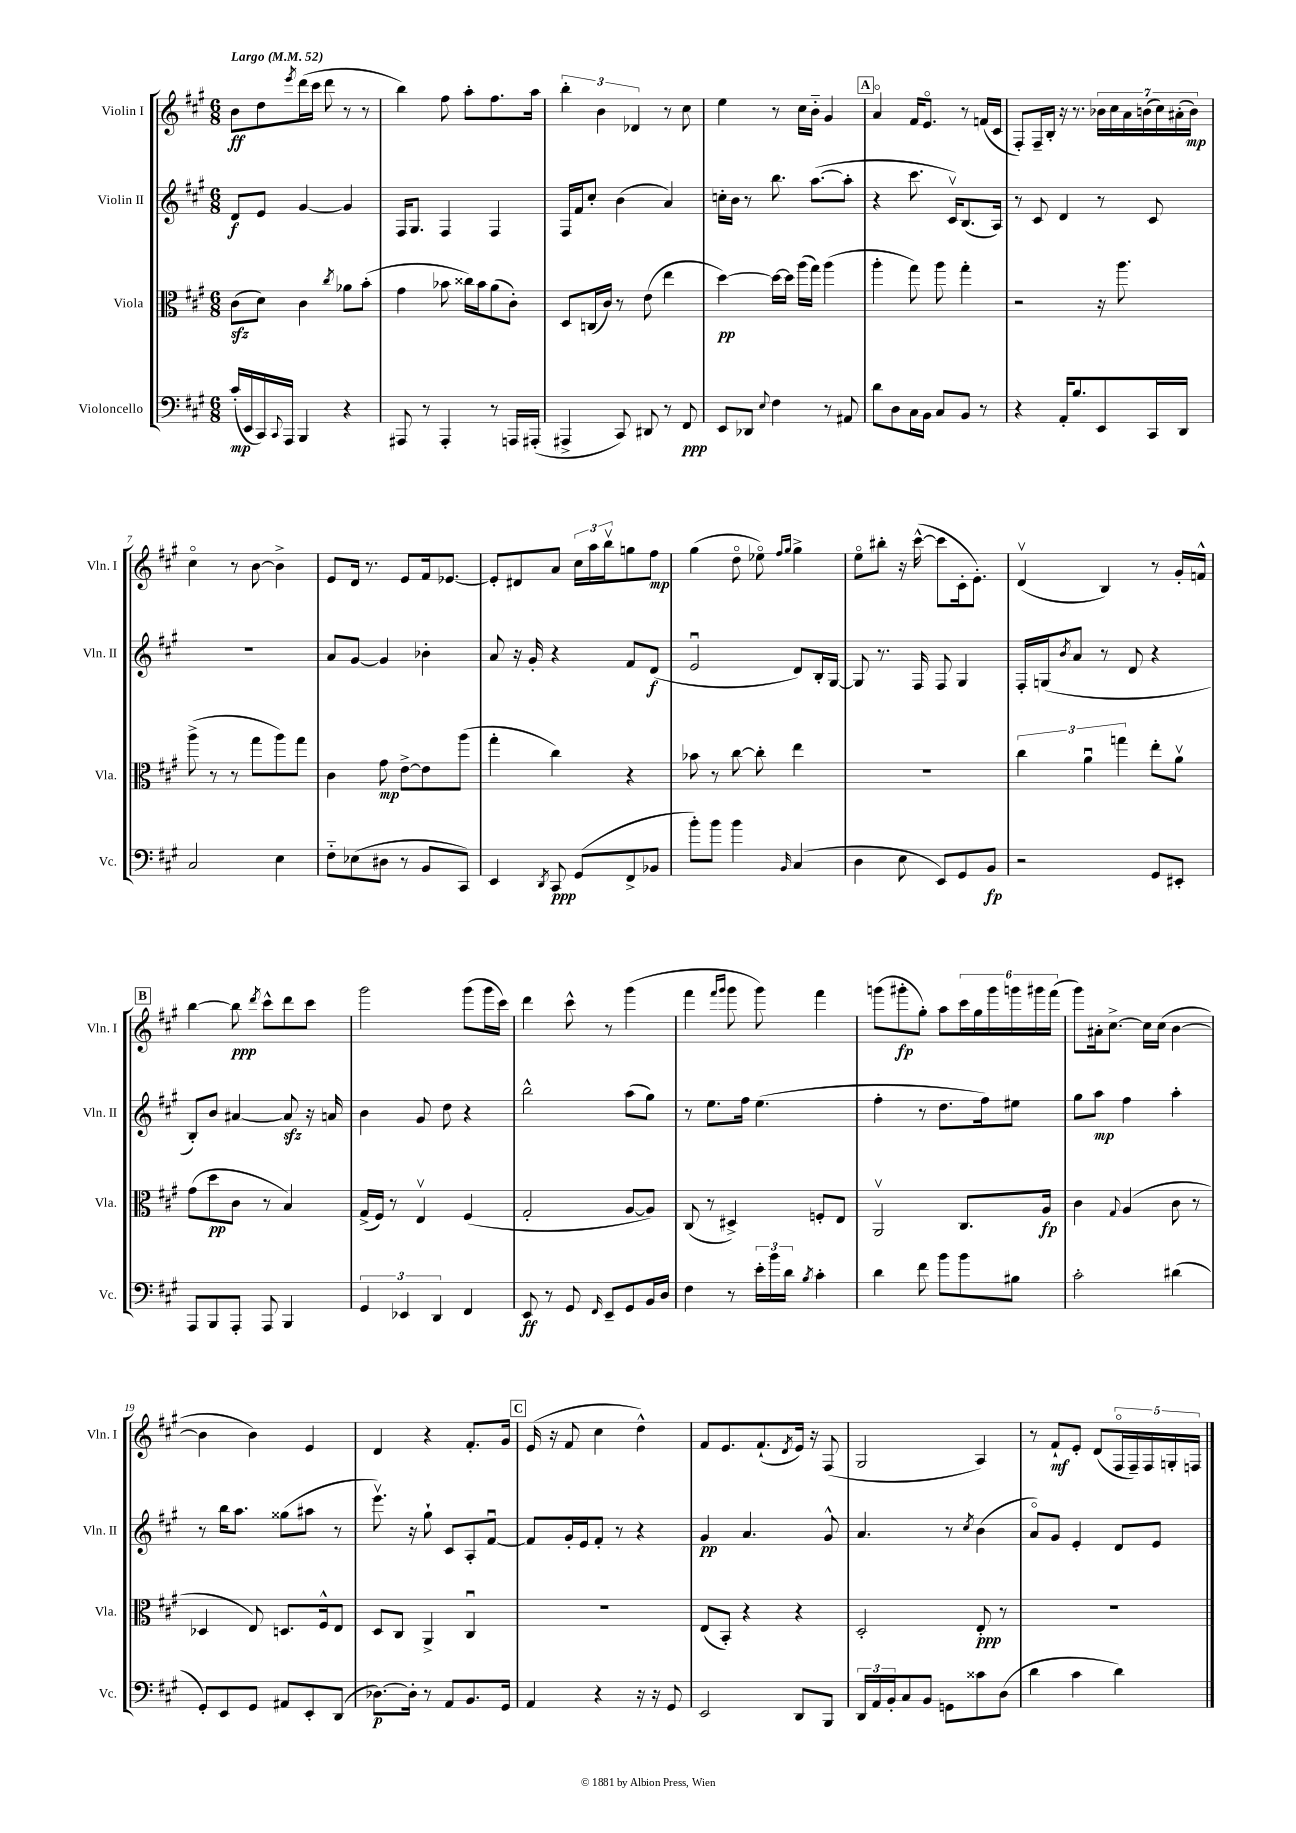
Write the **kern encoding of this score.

**kern	**dynam	**kern	**dynam	**kern	**dynam	**kern	**dynam
*part4	*part4	*part3	*part3	*part2	*part2	*part1	*part1
*staff4	*staff4	*staff3	*staff3	*staff2	*staff2	*staff1	*staff1
*I"Violoncello	*	*I"Viola	*	*I"Violin II	*	*I"Violin I	*
*I'Vc.	*	*I'Vla.	*	*I'Vln. II	*	*I'Vln. I	*
*clefF4	*	*clefC3	*	*clefG2	*	*clefG2	*
*k[f#c#g#]	*	*k[f#c#g#]	*	*k[f#c#g#]	*	*k[f#c#g#]	*
*M6/8	*	*M6/8	*	*M6/8	*	*M6/8	*
*MM52	*	*MM52	*	*MM52	*	*MM52	*
=1	=1	=1	=1	=1	=1	=1	=1
!	!	!	!	!	!	!LO:TX:a:B:t=Largo	!
(16c#'/LL	mp	(8c#zz\L	.	8d/L	f	8b\L	ff
16EE/	.	.	.	.	.	.	.
16CC#/)	.	8d\J)	.	8e/J	.	8dd\	.
8qqCC#/	.	.	.	.	.	.	.
16AAA/JJ	.	.	.	.	.	.	.
.	.	.	.	.	.	8qeee/	.
4BBB/	.	4c#\	.	[4g#/	.	(16ddd\L	.
.	.	.	.	.	.	16ccc#\JJ	.
.	.	.	.	.	.	8ddd\	.
.	.	8qcc#/	.	.	.	.	.
4r	.	8a-X\L	.	4g#/]	.	8r	.
.	.	(8b'\J	.	.	.	8r	.
=2	=2	=2	=2	=2	=2	=2	=2
8AAA#X/	.	4g#\	.	16F#/KL	.	4bb\)	.
.	.	.	.	8.G#/J	.	.	.
8r	.	.	.	.	.	.	.
4AAA#'/	.	8b-X\	.	4F#/	.	8ff#\	.
.	.	16cc##X\LL)	.	.	.	8aa'\L	.
.	.	16b-\J	.	.	.	.	.
8r	.	(8a\	.	4F#/	.	8.ff#\	.
16AAAn/LL	.	8c#'\J)	.	.	.	.	.
(16AAA#X'/JJ	.	.	.	.	.	16aa\Jk	.
=3	=3	=3	=3	=3	=3	=3	=3
4AAA#X^/	.	8D/L	.	16F#/LL	.	6bb'\	.
.	.	.	.	16f#/J	.	.	.
.	.	(16Cn/L	.	8cc#'/J	.	.	.
.	.	.	.	.	.	6b\	.
.	.	16c#/JJ)	.	.	.	.	.
8CC#/)	.	8r	.	(4b\	.	.	.
.	.	.	.	.	.	6d-X/	.
8DD#X/	.	(8e\	.	.	.	.	.
8r	.	4ee\	.	4a/)	.	8r	.
8FF#/	ppp	.	.	.	.	8cc#\	.
=4	=4	=4	=4	=4	=4	=4	=4
8EE/L	.	[4dd\)	pp	16ccn'\LL	.	4ee\	.
.	.	.	.	16b\JJ	.	.	.
8DD-X/J	.	.	.	8r	.	.	.
8qqE/	.	.	.	.	.	.	.
4F#\	.	16dd\LL_	.	8.bb\	.	8r	.
.	.	16dd\JJ]	.	.	.	.	.
.	.	(16aa\LL	.	.	.	16cc#\LL	.
.	.	16gg#\JJ)	.	([8.aa\L	.	16b\JJ	.
8r	.	(4aa\	.	.	.	4g#/	.
8AA#X/	.	.	.	8aa'\J]	.	.	.
!!LO:REH:place=s1:t=A
=5	=5	=5	=5	=5	=5	=5	=5
8d\L	.	4aa'\	.	4r	.	4a/	.
8D\	.	.	.	.	.	.	.
16C#\L	.	8gg#\)	.	8.ccc#\	.	16f#/KL	.
16BB\JJ	.	.	.	.	.	8.e/J	.
8C#/L	.	8aa\	.	.	.	.	.
.	.	.	.	16c#v/KL)	.	.	.
8BB/J	.	4gg#'\	.	(8.B/	.	8r	.
8r	.	.	.	.	.	(16fn/LL	.
.	.	.	.	16A/Jk)	.	16c#/JJ	.
=6	=6	=6	=6	=6	=6	=6	=6
4r	.	2r	.	8r	.	8F#'/L)	.
.	.	.	.	8c#/	.	16F#~/L	.
.	.	.	.	.	.	16B'/JJ	.
16AA'/KL	.	.	.	4d/	.	16r	.
8.B/	.	.	.	.	.	8.r	.
8EE/	.	16r	.	8r	.	28b-X\LL	.
.	.	.	.	.	.	28cc#\	.
.	.	8.aa\	.	.	.	.	.
.	.	.	.	.	.	28a\	.
.	.	.	.	.	.	(28bn\	.
16CC#/L	.	.	.	8c#/	.	.	.
.	.	.	.	.	.	28cc#\)	.
.	.	.	.	.	.	(28a#X'\	.
16DD/JJ	.	.	.	.	.	.	.
.	.	.	.	.	.	28b\JJ)	mp
!!LO:LB:g=z
=7	=7	=7	=7	=7	=7	=7	=7
2C#/	.	(8aa^\	.	2.r	.	4cc#\	.
.	.	8r	.	.	.	.	.
.	.	8r	.	.	.	8r	.
.	.	8gg#\L	.	.	.	[8b\	.
4E\	.	8aa\)	.	.	.	4b^\]	.
.	.	8gg#\J	.	.	.	.	.
=8	=8	=8	=8	=8	=8	=8	=8
8F#\L	.	4c#\	.	8a/L	.	8e/L	.
(8E-X\	.	.	.	[8g#/J	.	16d/Jk	.
.	.	.	.	.	.	8.r	.
8D#X\J	.	8g#\	mp	4g#/]	.	.	.
8r	.	[8e^\L	.	.	.	8e/L	.
8BB/L	.	8e\]	.	4b-X'\	.	16f#/k	.
.	.	.	.	.	.	[8.e-X/J	.
8CC#/J)	.	(8aa\J	.	.	.	.	.
=9	=9	=9	=9	=9	=9	=9	=9
4EE/	.	4gg#'\	.	8a/	.	8e-'/L]	.
.	.	.	.	16r	.	8d#X/	.
.	.	.	.	16g#'/	.	.	.
8qDD/	.	.	.	.	.	.	.
8CC#/	ppp	4cc#\)	.	4r	.	8a/J	.
(8GG#/L	.	.	.	.	.	24cc#\LL	.
.	.	.	.	.	.	24aa\	.
.	.	.	.	.	.	24bbv\J	.
8FF#^/	.	4r	.	8f#/L	.	8ggn\	.
8BB-X/J	.	.	.	(8d/J	f	8ff#\J	mp
=10	=10	=10	=10	=10	=10	=10	=10
8b'\L)	.	8b-X\	.	2eu/	.	(4gg#\	.
8b\J	.	8r	.	.	.	.	.
4b\	.	[8cc#\	.	.	.	8dd\	.
.	.	8cc#'\]	.	.	.	8ee-X\)	.
.	.	.	.	.	.	16qqff#/LL	.
16qqBB/	.	.	.	.	.	16qqgg#/JJ	.
(4C#/	.	4ee\	.	8d/L)	.	4gg#^\	.
.	.	.	.	16B'/L	.	.	.
.	.	.	.	[16G#/JJ	.	.	.
=11	=11	=11	=11	=11	=11	=11	=11
4D\	.	2.r	.	8G#/]	.	8ee\L	.
.	.	.	.	8.r	.	8bb#X'\J	.
8E\	.	.	.	.	.	16r	.
.	.	.	.	16F#/	.	([16ccc#^^\	.
8EE/L)	.	.	.	8F#/	.	8ccc#\L]	.
8GG#/	.	.	.	4G#/	.	16c#'\k	.
.	.	.	.	.	.	8.e'\J)	.
8BB/J	fp	.	.	.	.	.	.
=12	=12	=12	=12	=12	=12	=12	=12
2r	.	6cc#\	.	16F#'/LL	.	(4dv/	.
.	.	.	.	(16Gn/J	.	.	.
.	.	.	.	8qb/	.	.	.
.	.	.	.	8a/J	.	.	.
.	.	6au\	.	.	.	.	.
.	.	.	.	8r	.	4B/)	.
.	.	6ggn\	.	.	.	.	.
.	.	.	.	8d/	.	.	.
8GG#/L	.	8ee'\L	.	4r	.	8r	.
8EE#X'/J	.	8av\J	.	.	.	16g#'/LL	.
.	.	.	.	.	.	16fn^^/JJ	.
!!LO:LB:g=z
!!LO:REH:place=s1:t=B
=13	=13	=13	=13	=13	=13	=13	=13
8AAA/L	.	(8g#\L	.	8B'/L)	.	[4bb\	.
8BBB/	.	8dd\	pp	8b/J	.	.	.
8AAA'/J	.	8c#\J	.	[4a#X/	.	8bb\]	ppp
.	.	.	.	.	.	8qddd/	.
8AAA/	.	8r	.	.	.	8ccc#^^\L	.
4BBB/	.	4B/)	.	8a#zz/]	.	8ddd\	.
.	.	.	.	16r	.	8ccc#\J	.
.	.	.	.	16an/	.	.	.
=14	=14	=14	=14	=14	=14	=14	=14
6GG#/	.	(16G#^/LL	.	4b\	.	2ggg#\	.
.	.	16F#/JJ)	.	.	.	.	.
.	.	8r	.	.	.	.	.
6EE-X/	.	.	.	.	.	.	.
.	.	4Ev/	.	8g#/	.	.	.
6DD/	.	.	.	.	.	.	.
.	.	.	.	8dd\	.	.	.
4FF#/	.	(4F#/	.	4r	.	(8ggg#\L	.
.	.	.	.	.	.	16ggg#\L	.
.	.	.	.	.	.	16ccc#\JJ)	.
=15	=15	=15	=15	=15	=15	=15	=15
8EE/	ff	2G#'/	.	2bb^^\	.	4ddd\	.
8r	.	.	.	.	.	.	.
8GG#/	.	.	.	.	.	8ccc#^^\	.
16qqFF#/	.	.	.	.	.	.	.
8EE~/L	.	.	.	.	.	8r	.
8GG#/	.	[8A/L	.	(8aa\L	.	(4ggg#\	.
16BB/L	.	8A/J])	.	8gg#\J)	.	.	.
16D/JJ	.	.	.	.	.	.	.
=16	=16	=16	=16	=16	=16	=16	=16
4F#\	.	(8C#/	.	8r	.	4fff#\	.
.	.	8r	.	8.ee\L	.	.	.
.	.	.	.	.	.	16qqfff#/LL	.
.	.	.	.	.	.	16qqggg#/JJ	.
8r	.	4D#X^/)	.	.	.	8ggg#\	.
.	.	.	.	16ff#\Jk	.	.	.
24e'\LL	.	.	.	(4.ee\	.	8ggg#\)	.
24b\	.	.	.	.	.	.	.
24d\JJ	.	.	.	.	.	.	.
8qB/	.	.	.	.	.	.	.
4c#'\	.	8Fn'/L	.	.	.	4fff#\	.
.	.	8E/J	.	.	.	.	.
=17	=17	=17	=17	=17	=17	=17	=17
4d\	.	2AAv/	.	4ff#'\	.	(8gggn\L	.
.	.	.	.	.	.	8ggg#X'\	fp
8f#\	.	.	.	8r	.	8gg#'\J)	.
8b\L	.	.	.	8.dd\L	.	8aa\L	.
8b\	.	8.C#/L	.	.	.	24ccc#\L	.
.	.	.	.	.	.	24gg#\	.
.	.	.	.	16ff#\k)	.	.	.
.	.	.	.	.	.	24ggg#\	.
8B#X\J	.	.	.	8ee#X\J	.	24gggn\	.
.	.	.	.	.	.	24ggg#X\	.
.	.	16A/Jk	fp	.	.	.	.
.	.	.	.	.	.	(24fff#\JJ	.
=18	=18	=18	=18	=18	=18	=18	=18
2c#'\	.	4c#\	.	8gg#\L	.	8ggg#\L)	.
.	.	.	.	8aa\J	mp	16a#X'\k	.
.	.	.	.	.	.	[8.cc#^\J	.
.	.	8qqG#/	.	.	.	.	.
.	.	(4A/	.	4ff#\	.	.	.
.	.	.	.	.	.	16cc#\LL]	.
.	.	.	.	.	.	(16cc#\JJ	.
(4d#X\	.	8c#\	.	4aa'\	.	[4b\	.
.	.	8r	.	.	.	.	.
!!LO:LB:g=z
=19	=19	=19	=19	=19	=19	=19	=19
8GG#'/L)	.	4D-X/	.	8r	.	4b\]	.
8EE/	.	.	.	16bb\KL	.	.	.
.	.	.	.	8.aa\J	.	.	.
8GG#/J	.	8E/)	.	.	.	4b\)	.
8AA#X/L	.	8.Dn/L	.	(8gg##X\L	.	.	.
8EE'/	.	.	.	8aa#X\J	.	4e/	.
.	.	16F#^^/k	.	.	.	.	.
(8DD/J	.	8E/J	.	8r	.	.	.
=20	=20	=20	=20	=20	=20	=20	=20
[8.D-X\L)	p	8D/L	.	8.eeev\)	.	4d/	.
.	.	8C#/J	.	.	.	.	.
16D-'\Jk]	.	.	.	16r	.	.	.
8r	.	4AA^/	.	8gg#`\	.	4r	.
8AA/L	.	.	.	8c#/L	.	.	.
8.BB/	.	4C#u/	.	8A'/	.	8.f#'/L	.
.	.	.	.	[8f#u/J	.	.	.
16GG#/Jk	.	.	.	.	.	16g#/Jk	.
!!LO:REH:place=s1:t=C
=21	=21	=21	=21	=21	=21	=21	=21
4AA/	.	2.r	.	8f#/L]	.	(16e/	.
.	.	.	.	.	.	16r	.
.	.	.	.	16g#'/L	.	8f#/	.
.	.	.	.	16e/J	.	.	.
4r	.	.	.	8f#'/J	.	4cc#\	.
.	.	.	.	8r	.	.	.
16r	.	.	.	4r	.	4dd^^\)	.
16r	.	.	.	.	.	.	.
8GG#/	.	.	.	.	.	.	.
=22	=22	=22	=22	=22	=22	=22	=22
2EE/	.	(8E/L	.	4g#/	pp	8f#/L	.
.	.	8BB'/J)	.	.	.	8.e/	.
.	.	4r	.	4.a/	.	.	.
.	.	.	.	.	.	(8.f#`/	.
.	.	.	.	.	.	8qd/	.
8DD/L	.	4r	.	.	.	16e/Jk)	.
.	.	.	.	.	.	16r	.
8BBB/J	.	.	.	8g#^^/	.	(8F#/	.
=23	=23	=23	=23	=23	=23	=23	=23
24DD/LL	.	2D'/	.	4.a/	.	2G#/	.
24AA/	.	.	.	.	.	.	.
24BB'/J	.	.	.	.	.	.	.
8C#/	.	.	.	.	.	.	.
8BB/J	.	.	.	.	.	.	.
8GGn\L	.	.	.	8r	.	.	.
.	.	.	.	8qcc#/	.	.	.
8c##X\	.	8E'/	ppp	(4b\	.	4A/)	.
(8D\J	.	8r	.	.	.	.	.
=24	=24	=24	=24	=24	=24	=24	=24
4d\	.	2.r	.	8a/L)	.	8r	.
.	.	.	.	8g#/J	.	8f#`/L	mf
4c#\	.	.	.	4e'/	.	8e'/J	.
.	.	.	.	.	.	(8d/L	.
4d\)	.	.	.	8d/L	.	20F#/L	.
.	.	.	.	.	.	20F#~/)	.
.	.	.	.	.	.	20F#/	.
.	.	.	.	8e/J	.	.	.
.	.	.	.	.	.	20Gn'/	.
.	.	.	.	.	.	20Fn/JJ	.
==	==	==	==	==	==	==	==
*-	*-	*-	*-	*-	*-	*-	*-
